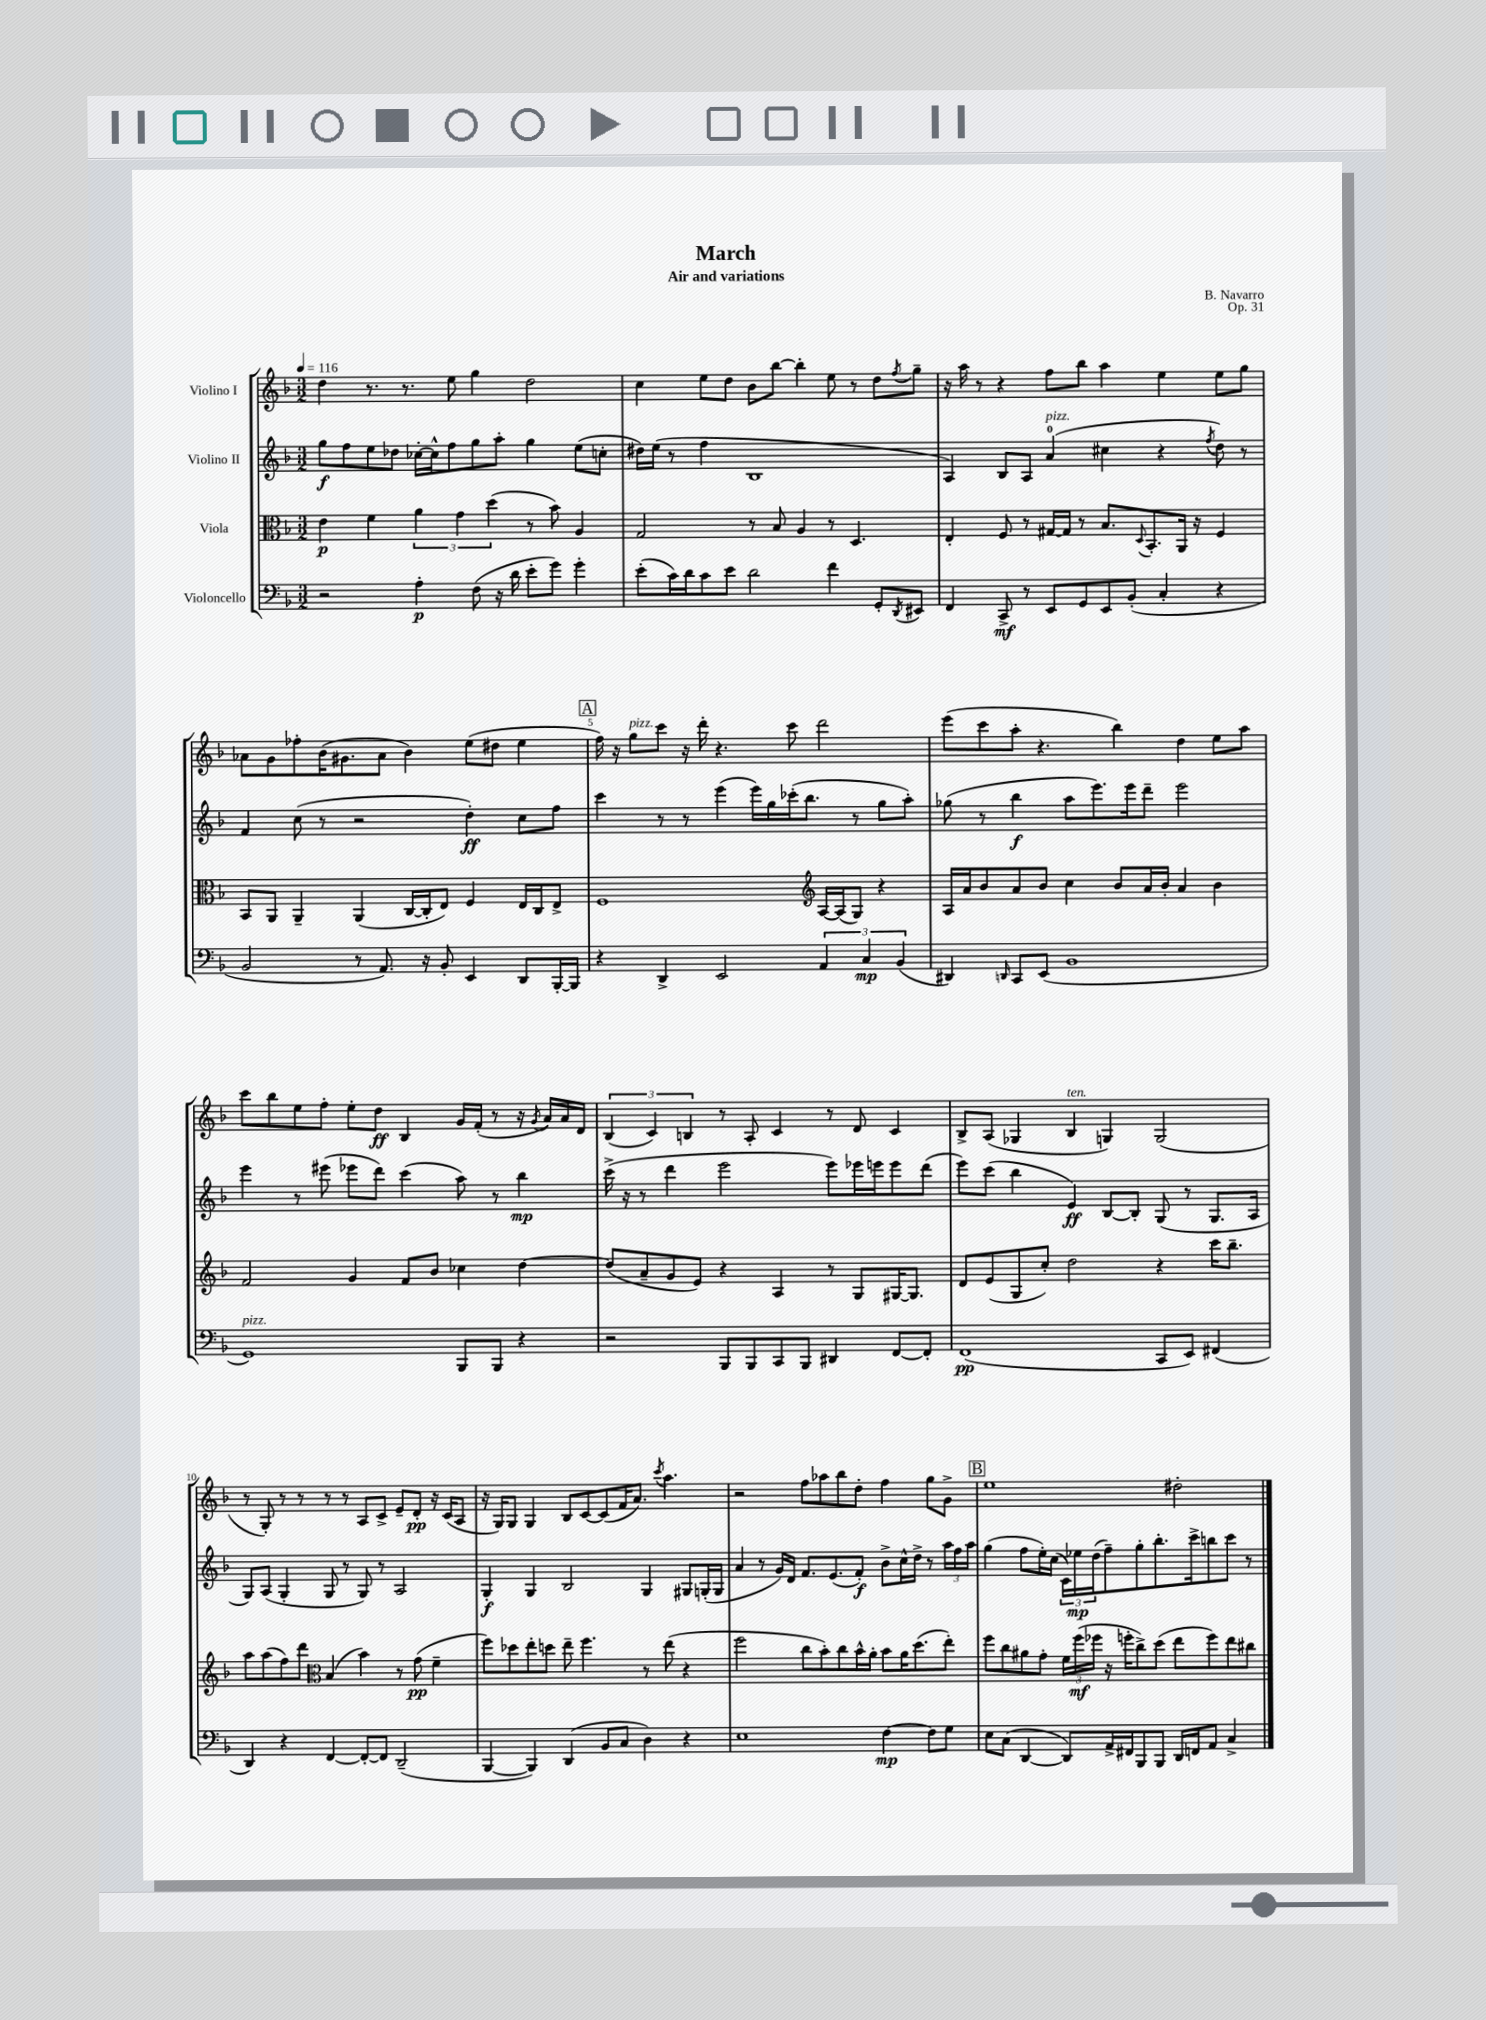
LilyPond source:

\header { title = "March" composer = "B. Navarro" subtitle = "Air and variations" opus = "Op. 31" }
<<
\new StaffGroup <<
\new Staff = "s0" \with { instrumentName = "Violino I" } {
    \clef treble \key f \major \numericTimeSignature \time 3/2 \tempo 4 = 116
    d''4 r8. r8. e''8 g''4 d''2 |
    c''4 e''8 d''8 bes'8 bes''8~ bes''4-. e''8 r8 d''8 \acciaccatura { f''8 } g''8-- |
    r16 a''16 r8 r4 f''8 bes''8 a''4 e''4 e''8 g''8 |
    aes'8 g'8 fes''8-. bes'16( gis'8. aes'8 bes'4) e''8( dis''8 e''4 |
    \mark \markup { \box "A" } f''16) r16 g''8^\markup { \italic "pizz." } c'''8 r16 d'''16-. r4. c'''8 d'''2 |
    e'''8( c'''8 a''8-. r4. bes''4) d''4 e''8 a''8 |
    c'''8 bes''8 e''8 f''8-. e''8-. d''8\ff bes4 g'16 f'16-.( r8 r16 \acciaccatura { g'8 } a'16) a'16 d'16 |
    \tuplet 3/2 { bes4( c'4) b4 } r8 a8-. c'4 r8 d'8 c'4 |
    bes8-> a8( ges4 bes4^\markup { \italic "ten." } g4) g2( |
    r8 g8-.) r8 r8 r8 r8 a8 c'8-> e'8-- d'8-.\pp r16 c'16( a8 |
    r16 g16) g8 g4 bes8 c'8~ c'8( f'16 a'8.) \acciaccatura { c'''8 } a''4. |
    r2 f''8 aes''8 bes''8 d''8-. f''4 g''8 g'8-> |
    \mark \markup { \box "B" } e''1 dis''2-. \bar "|." |
}
\new Staff = "s1" \with { instrumentName = "Violino II" } {
    \clef treble \key f \major \numericTimeSignature \time 3/2
    g''8\f f''8 e''8 des''8 ces''16~-. ces''16-^ f''8 g''8 a''8-. g''4 e''8( c''8-. |
    dis''16) e''16( r8 f''4 bes1 |
    a4) bes8 a8 a'4-0^\markup { \italic "pizz." }( cis''4 r4 \acciaccatura { f''8 } d''8) r8 |
    f'4 c''8( r8 r2 d''4-.\ff) c''8 f''8 |
    \mark \markup { \box "A" } c'''4 r8 r8 e'''4( e'''16) g''16 ces'''16-.( bes''8. r8 g''8 a''8-.) |
    ges''8( r8 bes''4\f a''8 e'''8.) e'''16 d'''8-- e'''2 |
    e'''4 r8 eis'''8( ees'''8 d'''8) c'''4( a''8) r8 bes''4\mp |
    c'''16->( r16 r8 d'''4 e'''2 e'''8) ees'''16 e'''16 e'''8 d'''8( |
    e'''8) c'''8( bes''4 e'4\ff) bes8~ bes8-. g8( r8 g8. a16 |
    g8) a8( g4-. g8 r8 g8) r8 a2 |
    g4-.\f g4 bes2 g4 gis8 g16-.( g16 |
    a'4 r8 g'16) d'16 f'8. e'8.( f'8-.\f) bes'8-> c''16-^ d''16-> r8 \tuplet 3/2 { a''16 f''16 a''16 } |
    \mark \markup { \box "B" } g''4( f''8 e''16-.) c''16( \tuplet 3/2 { c'16) ees''16\mp d''16( } f''8--) g''8-. bes''8.-. c'''16-> b''8 c'''8 r8 \bar "|." |
}
\new Staff = "s2" \with { instrumentName = "Viola" } {
    \clef alto \key f \major \numericTimeSignature \time 3/2
    e'4\p f'4 \tuplet 3/2 { a'4 g'4 d''4( } r8 bes'8) a4 |
    g2 r8 bes8 a4 r8 d4. |
    e4-. f8 r8 gis16~ gis16 r8 bes8. \appoggiatura { d8 } bes,8.-. a,16 r16 f4 |
    bes,8 a,8 a,4-- a,4( c16~ c16-. e8) f4 e16 c16 e8-> |
    \mark \markup { \box "A" } f1 \clef treble a16~ a16( g8) r4 |
    a16 a'16 bes'8 a'8 bes'8 c''4 bes'8 a'16 bes'16-. a'4 bes'4 |
    f'2 g'4 f'8 bes'8 ces''4 d''4~ |
    d''8( a'8-- g'8 e'8) r4 a4 r8 g8 gis16~ gis8. |
    d'8 e'8( g8 c''8-.) d''2 r4 c'''16 bes''8.-- |
    a''8 a''8( f''8) d'''8 \clef alto bes4( bes'4) r8 g'8\pp( f'4-- |
    f''8) des''8 e''8-. d''8 e''8-- f''4. r8 e''8( r4 |
    f''2 c''8 bes'8-.) c''8 bes'16-^ a'16-. bes'8 a'16 d''8.( e''8-.) |
    \mark \markup { \box "B" } f''8 c''8 ais'8 g'8-. \tuplet 3/2 { f'16 f''16\mf( fes''16 } r16 f''16-. c''8->) d''8( e''8 f''8) e''8 cis''8 \bar "|." |
}
\new Staff = "s3" \with { instrumentName = "Violoncello" } {
    \clef bass \key f \major \numericTimeSignature \time 3/2
    r2 a4-.\p f8( r16 d'16 e'8-. g'8) g'4-. |
    e'8-.( c'16) d'16 c'8 e'8 d'2 f'4 g,8-. \acciaccatura { d,8 } eis,8 |
    f,4 c,8->\mf r8 e,8 g,8 e,8 bes,8-.( c4-. r4 |
    bes,2 r8 a,8.) r16 bes,8-. e,4 d,8 bes,,16~-. bes,,16 |
    \mark \markup { \box "A" } r4 d,4-> e,2 \tuplet 3/2 { a,4 c4\mp bes,4( } |
    dis,4) \grace { d,16 } c,8 e,8( bes,1 |
    g,1^\markup { \italic "pizz." }) bes,,8 bes,,8 r4 |
    r2 bes,,8 bes,,8 c,8 bes,,8 dis,4 f,8~ f,8-. |
    f,1\pp( c,8 e,8) fis,4( |
    d,4) r4 f,4~ f,8~-. f,8 d,2--( |
    bes,,4~ bes,,4) d,4( bes,8 c8 d4) r4 |
    e1 f4~\mp f8 g8 |
    \mark \markup { \box "B" } e8 c8( d,4~ d,8) a,16-> fis,16 bes,,8 bes,,8 d,16 f,16 a,8 c4-> \bar "|." |
}
>>
>>
\layout { \context { \Score \override BarNumber.break-visibility = ##(#f #t #t) barNumberVisibility = #(every-nth-bar-number-visible 5) } }
